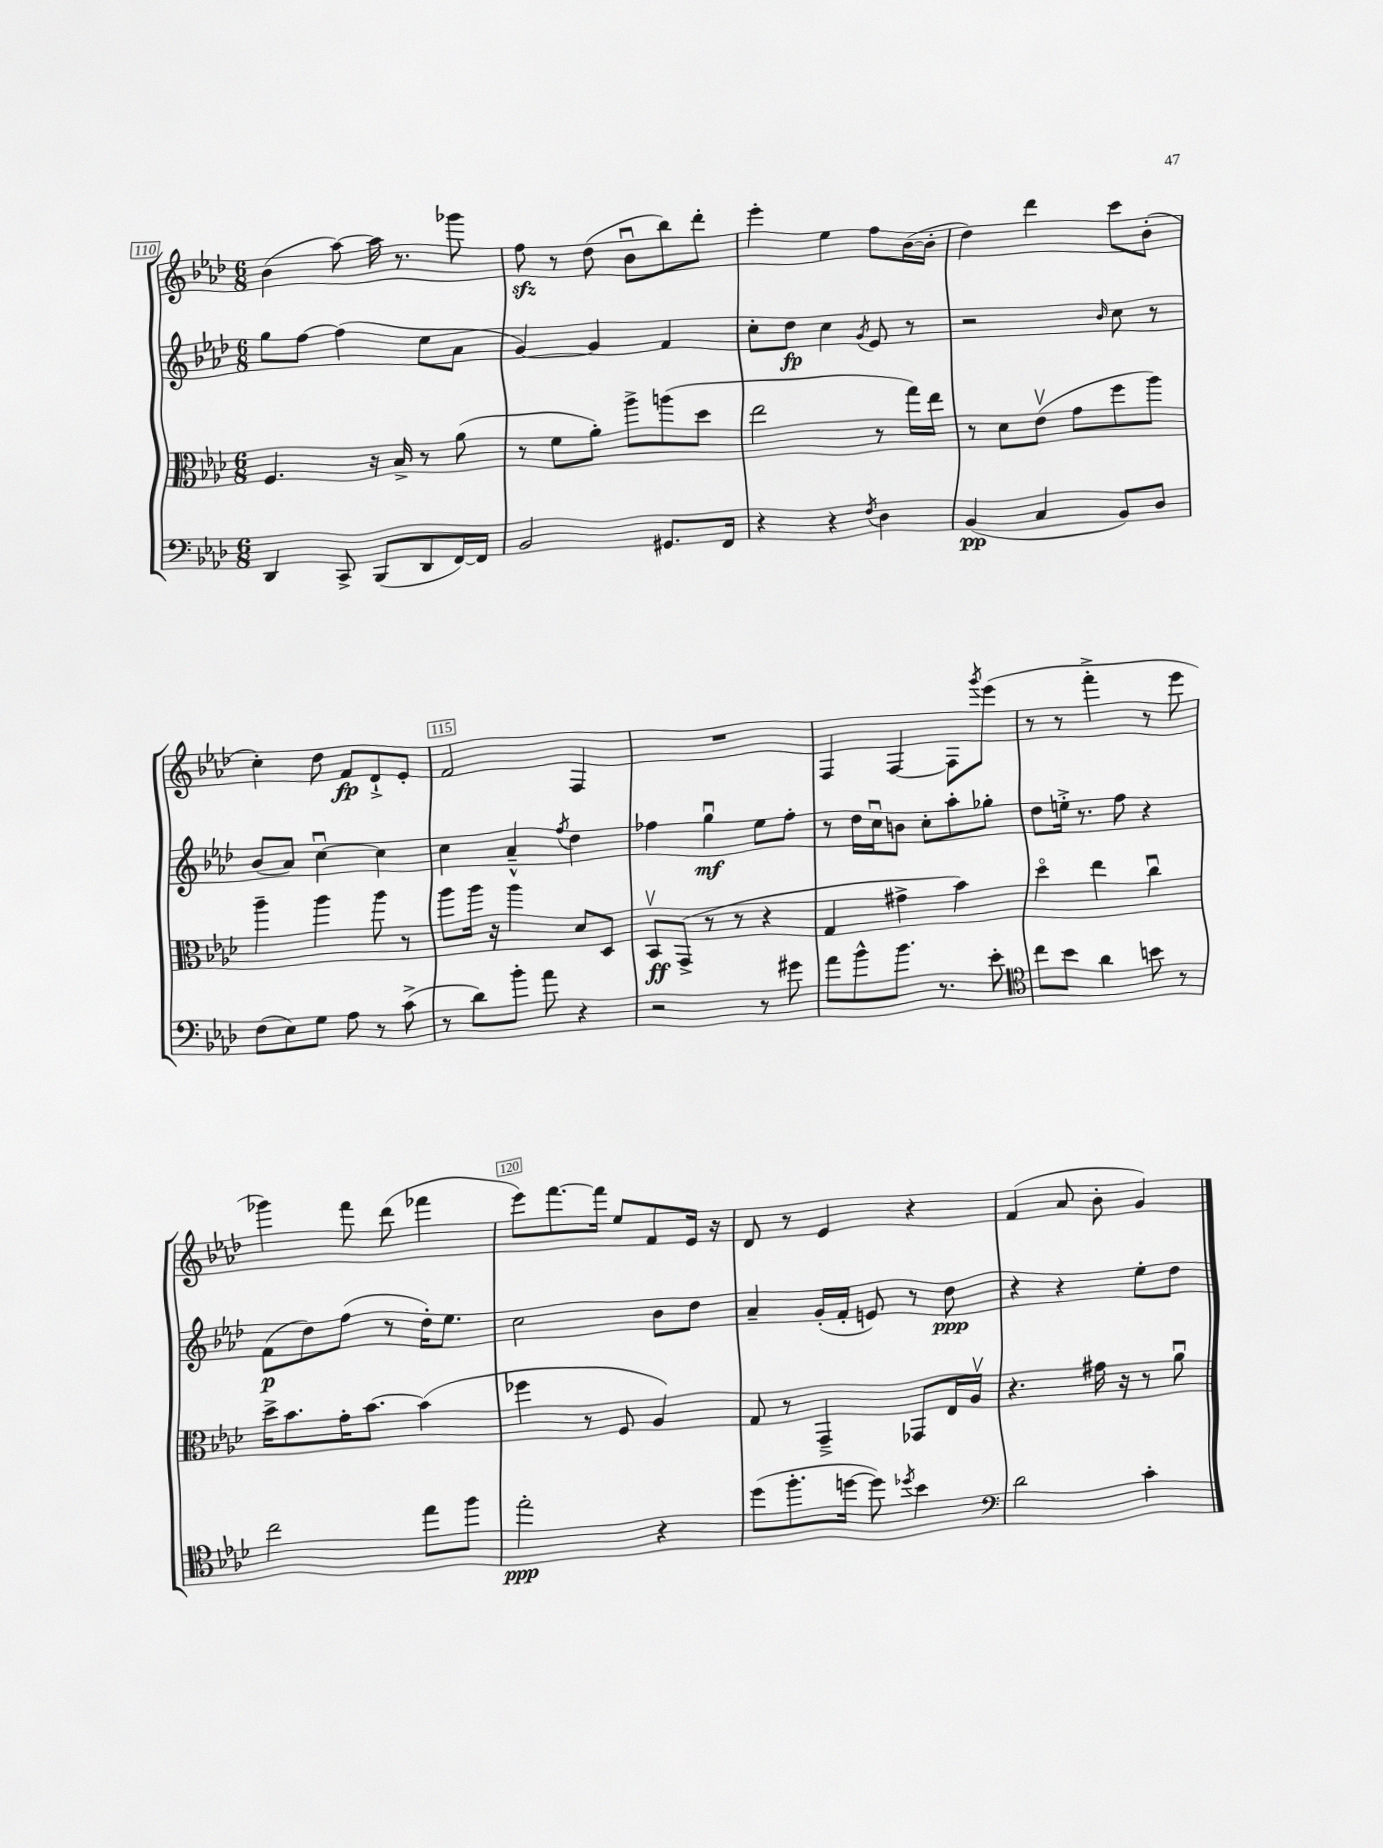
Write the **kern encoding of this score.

**kern	**kern	**kern	**kern
*staff4	*staff3	*staff2	*staff1
*clefF4	*clefC3	*clefG2	*clefG2
*k[b-e-a-d-]	*k[b-e-a-d-]	*k[b-e-a-d-]	*k[b-e-a-d-]
*M6/8	*M6/8	*M6/8	*M6/8
4DD-	4.F	8gg	(4b-
.	.	[8ff	.
8CC^	.	(4ff]	[8aa-)
(8BBB-	16r	.	16aa-]
.	16B-^	.	8.r
8DD-	8r	8ee-	.
[16FF)	(8a-	8a-	8ggg-
16FF]	.	.	.
=	=	=	=
2BB-	8r	[4g)	8ff
.	8f	.	8r
.	8a-')	4g]	(8dd-
.	8aa-^	.	8b-u
8.GG#	(8aa	4f	8bb-)
.	8dd-	.	8ddd-'
16FF	.	.	.
=	=	=	=
4r	2ee-	8cc'	4eee-'
.	.	8dd-	.
4r	.	4cc	4ee-
8qF	.	8qg	.
4D-	8r	8e-	8ff
.	16gg)	8r	([16b-
.	16ee-	.	16b-']
=	=	=	=
(4BB-	8r	2r	4dd-)
.	8d-	.	.
4C	(8e-v	.	4ddd-
.	8g	.	.
.	.	16qqb-	.
8BB-)	8ff	8cc	8ccc
8D-	8aa-)	8r	(8b-'
=	=	=	=
(8F	4aa-~	(8b-	4cc')
8E-)	.	8a-)	.
8G	4aa-	[4ccu	8dd-
8A-	.	.	8f
8r	8aa-	4cc]	8d-`^
(8c^	8r	.	8e-'
=	=	=	=
8r	8aa-	4cc	2f
8d-)	16aa-	.	.
.	16r	.	.
8b-'	4aa-	4a-~^^	.
8a-	.	.	.
.	.	8qff	.
4r	8d-	4dd-	4F
.	8D-	.	.
=	=	=	=
2r	8BB-v	4ff-	2.r
.	(8GG^	.	.
.	8r	4ggu	.
.	8r	.	.
8r	4r	8ee-	.
8g#	.	8ff-'	.
=	=	=	=
8a-	4G	8r	4F
8b-^^	.	16dd-	.
.	.	16ccu	.
8.b-	4g#^	8b	[4F
.	.	8cc'	.
8.r	.	.	.
.	4b-)	8aa-'	8F]
.	.	.	8qggg
8e-'	.	8gg-'	(8eee-
=	=	=	=
*clefC4	*	*	*
8cc	4dd-o	8dd-	8r
8b-	.	16ee'^	8r
.	.	8.r	.
4a-	4ee-	.	4fff'^
.	.	8ff	.
8b	4ccu	4r	8r
8r	.	.	8eee-
=	=	=	=
2cc	16dd-^	(8f	4ggg-)
.	8.b-	.	.
.	.	8dd-)	.
.	16g'	(8ff	8fff
.	[8.b-	.	.
.	.	8r	(8ddd-
8ee-	(4b-]	16dd-')	4fff-
.	.	8.ee-	.
8ff	.	.	.
=	=	=	=
2ee-'	4ff-	2cc	8eee-)
.	.	.	[8.fff
.	8r	.	.
.	.	.	16fff]
.	8F	.	8ee-
4r	4A-)	8b-	8f
.	.	8dd-	16e-
.	.	.	16r
=	=	=	=
(8dd-	8G	4a-~	8d-
8.ff'	8r	.	8r
.	4GG~^	(16g'	4e-
[16dd	.	16f'	.
8dd])	.	8e)	.
8qdd-	.	.	.
4b-	8GG-	8r	4r
.	16E-	8dd-	.
.	16A-v	.	.
=	=	=	=
*clefF4	*	*	*
2d-	4.r	4r	(4f
.	.	4r	8a-
.	16g#	.	8b-'
.	16r	.	.
4c'	8r	8ee-'	4g)
.	8a-u	8dd-	.
==	==	==	==
*-	*-	*-	*-
